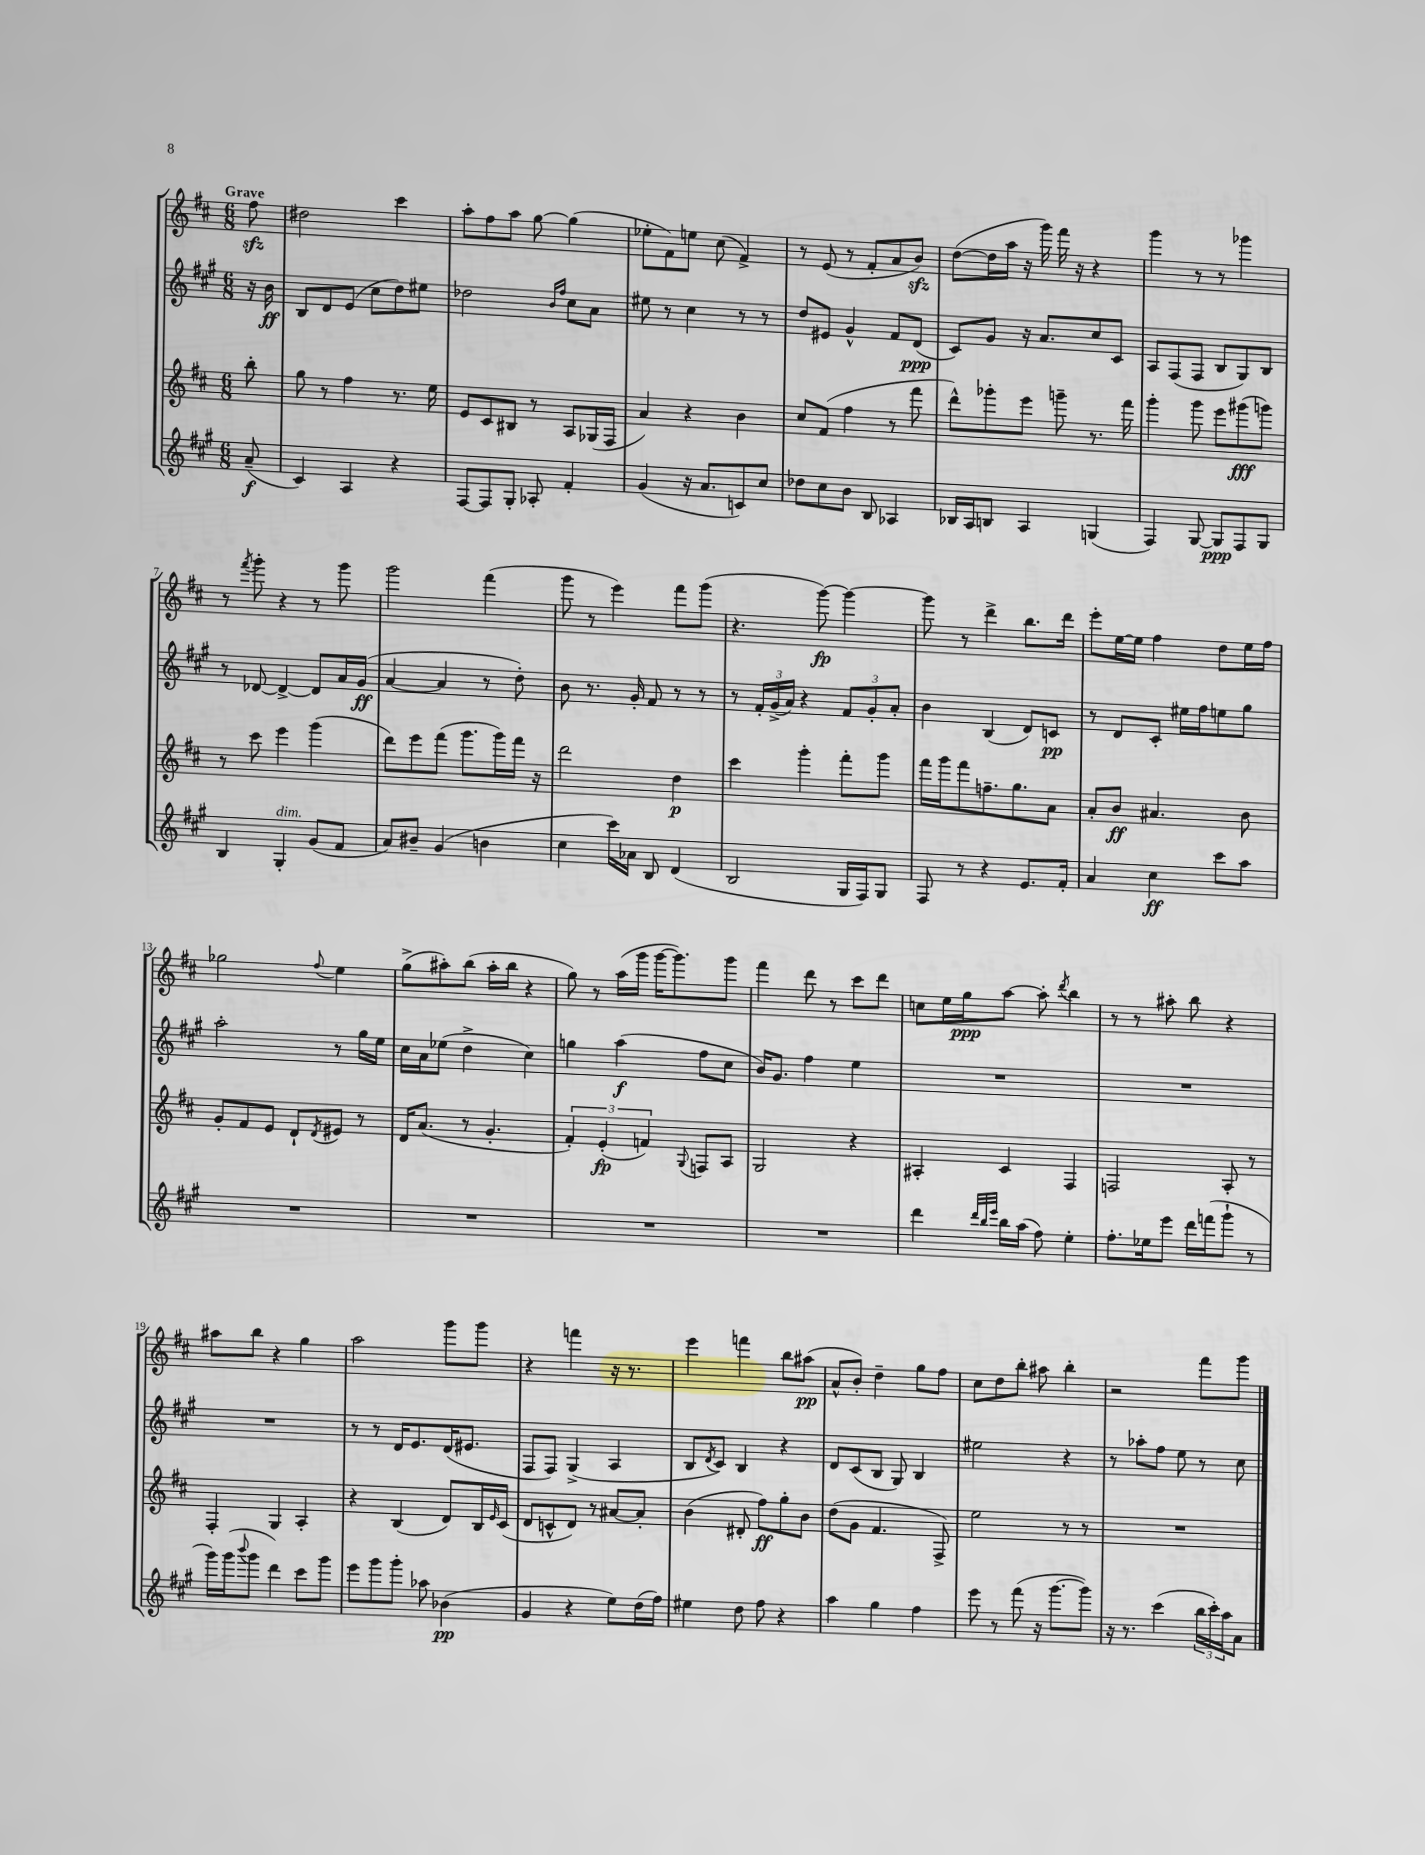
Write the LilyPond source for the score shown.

<<
\new StaffGroup <<
\new Staff = "s0" {
    \clef treble \key d \major \numericTimeSignature \time 6/8 \partial 8 \tempo "Grave"
    fis''8\sfz |
    dis''2 cis'''4 |
    a''8-. fis''8 a''8 g''8~ g''4( |
    ees''8-. fis'8) e''8 cis''8( fis'4->) |
    r8 e'8( r8 fis'8-. a'8 b'8\sfz) |
    d''8~( d''16 a''16 r16 g'''16) fis'''16 r16 r4 |
    g'''4 r8 r8 ges'''4 |
    r8 \acciaccatura { fis'''8 } g'''8-. r4 r8 g'''8 |
    g'''2 fis'''4( |
    g'''8 r8 e'''4) fis'''8 g'''8( |
    r4. g'''8~\fp) g'''4~ |
    g'''8 r8 d'''4-> b''8. d'''16 |
    e'''8-. e''16~ e''16 fis''4 d''8 e''16 fis''16 |
    ges''2 \appoggiatura { fis''8 } e''4 |
    g''8->( ais''8-.) b''8( ais''16-. b''16 r4 |
    g''8) r8 a''16( g'''16 g'''16~ g'''8.) g'''8 |
    fis'''4 d'''8 r8 cis'''8 d'''8 |
    c''8 e''16 g''16\ppp a''8~ a''8-. \acciaccatura { d'''8 } b''4 |
    r8 r8 ais''8-. b''8 r4 |
    ais''8 b''8 r4 g''4 |
    a''2 g'''8 g'''8 |
    r4 f'''4 r16 r8. |
    e'''4 f'''4 b''8 ais''8\pp( |
    a'8-^ b'8-.) d''4-- g''8 fis''8 |
    cis''8 d''8 b''8-. ais''8 b''4-. |
    r2 fis'''8 g'''8 \bar "|." |
}
\new Staff = "s1" {
    \clef treble \key a \major \numericTimeSignature \time 6/8 \partial 8
    r16 b'16\ff |
    b8 d'8 e'8( cis''8 d''8) eis''8 |
    des''2 \grace { b'16 fis''16 } cis''8 a'8 |
    eis''8 r8 cis''4 r8 r8 |
    d''8 eis'8 gis'4-^ fis'8 d'8\ppp( |
    cis'8) gis'8 r16 a'8. cis''8 cis'8 |
    a8 fis8( fis8 b8 gis8) b8 |
    r8 des'8~ des'4~-> des'8 a'16 gis'16\ff( |
    a'4~ a'4 r8 d''8-.) |
    b'8 r8. gis'16-. fis'8 r8 r8 |
    r8 \tuplet 3/2 { fis'16-. gis'16->( a'16) } r4 \tuplet 3/2 { fis'8 gis'8-. a'8-. } |
    b'4 b4( d'8) c'8\pp |
    r8 d'8 cis'8-. eis''16 fis''16 e''8 gis''8 |
    a''2-. r8 gis''16 e''16 |
    cis''16 a'16 ees''8( d''4-> cis''4) |
    g''4 a''4\f( fis''8 cis''8 |
    b'16) gis'8. fis''4 e''4 |
    R2. |
    R2. |
    R2. |
    r8 r8 d'16 e'8. d'16( eis'8. |
    fis8 fis8) gis4->( a4 |
    b8 \acciaccatura { d'8 } cis'8) b4 r4 |
    d'8 cis'8( b8 gis8) b4 |
    eis''2 r4 |
    r8 aes''8-. fis''8 e''8 r8 cis''8 \bar "|." |
}
\new Staff = "s2" {
    \clef treble \key d \major \numericTimeSignature \time 6/8 \partial 8
    b''8-. |
    g''8 r8 fis''4 r8. e''16 |
    e'8 cis'8 bis8 r8 a8 ges16( fis16 |
    a'4) r4 b'4 |
    cis''8 fis'8( fis''4 r8 fis'''8 |
    d'''8-^) ges'''8-. e'''8 g'''8-- r8. fis'''16 |
    g'''4-. g'''8 e'''8 gis'''8\fff( g'''8) |
    r8 cis'''8 e'''4 g'''4( |
    d'''8) e'''8 fis'''8( g'''8. g'''16) fis'''16 r16 |
    d'''2 d''4\p |
    cis'''4 g'''4-. fis'''8-. g'''8 |
    fis'''16 g'''16 fis'''8 f''8.-- g''8. a'8 |
    a'8-. b'8\ff ais'4. b'8 |
    g'8-. fis'8 e'8 d'8-! \acciaccatura { d'8 } eis'8 r8 |
    d'16 a'8.( r8 g'4.-. |
    \tuplet 3/2 { fis'4-.) e'4-.\fp( f'4) } \appoggiatura { g8 } f8 a8 |
    g2 r4 |
    ais4-. cis'4 fis4 |
    f2 a8-. r8 |
    fis4-. g4 a4-. |
    r4 b4( d'8) b16 \grace { e'16 } cis'16( |
    d'8 c'8-^ d'8) r8 ais'8~ ais'8-. |
    b'4( dis'8-. fis''8\ff) g''8-. b'8 |
    d''8( g'8 fis'4. fis8->) |
    e''2 r8 r8 |
    R2. \bar "|." |
}
\new Staff = "s3" {
    \clef treble \key a \major \numericTimeSignature \time 6/8 \partial 8
    a'8--\f( |
    cis'4) a4 r4 |
    fis8~ fis8 gis8-. aes8-. fis'4-. |
    gis'4( r16 a'8. c'8) cis''8 |
    des''8 cis''8 b'8 b8 aes4 |
    bes16 a16 b8 a4 g4( |
    fis4) gis8~ gis8\ppp fis8 gis8 |
    b4 gis4-.^\markup { \italic "dim." } gis'8( fis'8 |
    a'8) bis'8-- gis'4( b'4 |
    cis''4 cis'''16) aes'16 b8 d'4( |
    b2 gis16 fis16) gis8 |
    fis8 r8 r4 e'8. fis'16-. |
    a'4 cis''4\ff cis'''8 a''8 |
    R2. |
    R2. |
    R2. |
    R2. |
    d'''4 \grace { d'''32 b''32 e'''32 } b''16 a''16( fis''8) e''4-. |
    fis''8.-. ees''16 e'''8 d'''16 f'''16( gis'''8-! r8 |
    gis'''16) gis'''16( \appoggiatura { b'''8 } gis'''8 d'''4) cis'''8 gis'''8 |
    e'''8 gis'''8 gis'''8-. aes''8 bes'4\pp( |
    gis'4 r4 e''8) d''16( fis''16) |
    eis''4 d''8 fis''8 r4 |
    a''4 gis''4 fis''4 |
    e'''8 r8 fis'''8( r16 gis'''8.~ gis'''8) |
    r16 r8. cis'''4( \tuplet 3/2 { b''16 cis'''16-.) a''16 } a'8 \bar "|." |
}
>>
>>
